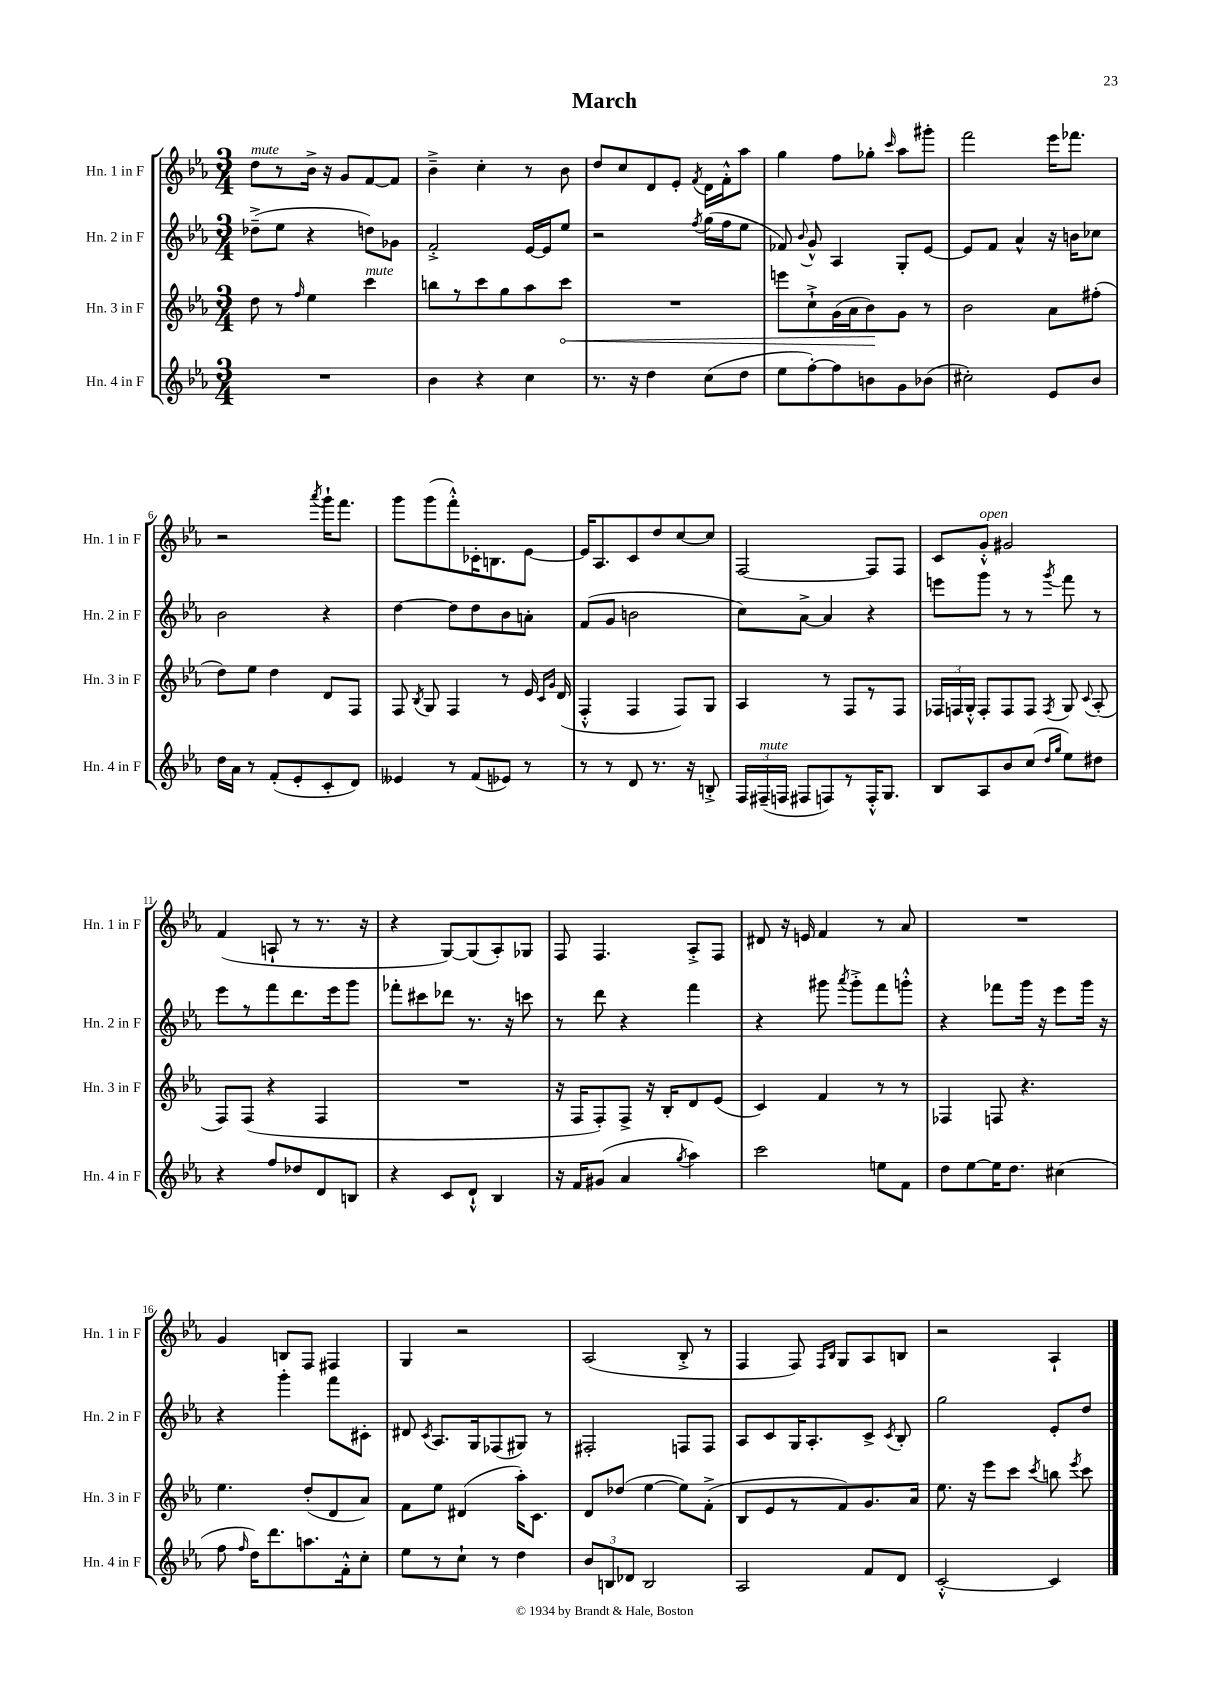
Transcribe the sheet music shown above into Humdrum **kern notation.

**kern	**kern	**kern	**kern
*staff4	*staff3	*staff2	*staff1
*clefG2	*clefG2	*clefG2	*clefG2
*k[b-e-a-]	*k[b-e-a-]	*k[b-e-a-]	*k[b-e-a-]
*M3/4	*M3/4	*M3/4	*M3/4
2.r	8dd	(8dd-~^	8dd
.	8r	8ee-	8r
.	16qqff	.	.
.	4ee-	4r	16b-^
.	.	.	16r
.	.	.	8g
.	4ccc	8dd)	[8f
.	.	8g-	8f]
=	=	=	=
4b-	8bb	2f'^	4b-~^
.	8r	.	.
4r	8ccc	.	4cc'
.	8gg	.	.
4cc	8aa-	[16e-	8r
.	.	16e-]	.
.	8ccc	8ee-	8b-
=	=	=	=
8.r	2.r	2r	8dd
.	.	.	8cc
16r	.	.	.
4dd	.	.	8d
.	.	.	8e-'
.	.	8qff	8qf
(8cc	.	(16gg	16d
.	.	16ff	16f'^^
8dd	.	8ee-	8aa-
=	=	=	=
8ee-	8eee	8f-)	4gg
.	.	8qqb-	.
[8ff')	8cc`^	8g^^	.
8ff]	(16g	4A-	8ff
.	16a-	.	.
8b	8b-)	.	8gg-'
.	.	.	16qqccc
8g	8g	8G'	8aa-
(8b-	8r	[8e-	8ggg#'
=	=	=	=
2cc#')	2b-	8e-]	2fff
.	.	8f	.
.	.	4a-^^	.
8e-	8a-	16r	16eee-
.	.	16b	8.fff-
8b-	(8ff#'	8cc-	.
=	=	=	=
16dd	8dd)	2b-	2r
16a-	.	.	.
8r	8ee-	.	.
(8f'	4dd	.	.
8e-'	.	.	.
.	.	.	8qaaa-
8c'	8d	4r	16ggg`
.	.	.	8.fff
8d)	8F	.	.
=	=	=	=
4e--	8F	[4dd	8ggg
.	8qB-	.	.
.	8G	.	(8ggg
8r	4F	8dd]	8fff'^^)
(8f	.	8dd	16c-'
.	.	.	8.B
8e-)	8r	8b-	.
8r	16e-	8a'	[8e-
.	16qqc	.	.
.	16qqg	.	.
.	(16d	.	.
=	=	=	=
8r	4F'^^	(8f	16e-]
.	.	.	8.A-
8r	.	8g	.
8d	4F	2b	8c
8.r	.	.	8dd
.	8F)	.	[8cc
16r	.	.	.
8B'^	8G	.	8cc]
=	=	=	=
24F	4A-	8cc)	[2F
(24F#~	.	.	.
24F	.	.	.
8F#	.	[8a-^	.
8F)	8r	4a-]	.
8r	8F	.	.
16F'^^	8r	4r	8F]
8.G	.	.	.
.	8F	.	8F
=	=	=	=
8B-	24F-	8eee	8c
.	24F	.	.
.	24G'^^	.	.
8A-	8F'	8ggg	8g'^^
8b-	8F	8r	2g#
(8cc	8F	8r	.
16qqdd	.	.	.
16qqgg	8qF	8qggg	.
8ee-)	8G	8fff	.
.	8qqc	.	.
8dd#	(8A-'	8r	.
=	=	=	=
4r	8F)	8eee-	(4f
.	(8F	8r	.
8ff	4r	8fff	8A`
8dd-	.	8.ddd	8r
8d	4F	.	8.r
.	.	16eee-	.
8B	.	8ggg	.
.	.	.	16r
=	=	=	=
4r	2.r	8fff-'	4r
.	.	8ccc#	.
8c	.	8ddd-	[8G)
8d`^^	.	8.r	(8G]
4B-	.	.	8A-')
.	.	16r	.
.	.	8ccc	8G-
=	=	=	=
16r	16r	8r	8F
16f	16F	.	.
(8g#	8F')	8ddd	4.F
4a-	8F^	4r	.
.	16r	.	.
.	16B-'	.	.
8qgg	.	.	.
4aa-)	8d	4fff	8A-'^
.	(8e-	.	8F
=	=	=	=
2ccc	4c)	4r	8d#
.	.	.	16r
.	.	.	16e
.	4f	8ggg#	4f
.	.	8qaaa-	.
.	.	8ggg#'^	.
8ee	8r	8fff	8r
8f	8r	8ggg'^^	8a-
=	=	=	=
8dd	4F-	4r	2.r
[8ee-	.	.	.
16ee-]	8F	8fff-	.
8.dd	.	.	.
.	4.r	16ggg	.
.	.	16r	.
(4cc#	.	8eee-	.
.	.	16ggg	.
.	.	16r	.
=	=	=	=
8ff	4.ee-	4r	4g
16qqff	.	.	.
16dd)	.	.	.
8.ddd	.	.	.
.	.	4ggg'	8B
8.aa	(8dd'	.	8F
.	8d	8fff	4F#
16f'^^	.	.	.
8cc'	8a-)	8c#'	.
=	=	=	=
8ee-	8f	8d#	4G
.	.	8qc	.
8r	8ee-	8.A-	.
8cc`	(4d#	.	2r
.	.	16G	.
8r	.	(8F-	.
4dd	16aa-')	8G#)	.
.	8.c	.	.
.	.	8r	.
=	=	=	=
12b-	8d	2F#'	(2A-
12B	.	.	.
.	(8dd-	.	.
12d-	.	.	.
2B	[4ee-	.	.
.	8ee-])	8F	8B-'^
.	(8f'^	8F	8r
=	=	=	=
2A-	8B-	8A-	4F
.	8e-	8c	.
.	8r	16G	8F)
.	.	8.A-'	.
.	.	.	16qqF
.	.	.	16qqB-
.	8f)	.	8G
8f	8.g	8c^	8A-
.	.	8qc	.
8d	.	8B-'	8B
.	16a-	.	.
=	=	=	=
[2c'^^	8.ee-	2gg	2r
.	16r	.	.
.	8eee-	.	.
.	8ccc	.	.
.	8qccc	.	.
4c]	8bb	8e-'	4A-`
.	8qeee-	.	.
.	8ccc	8dd	.
==	==	==	==
*-	*-	*-	*-
